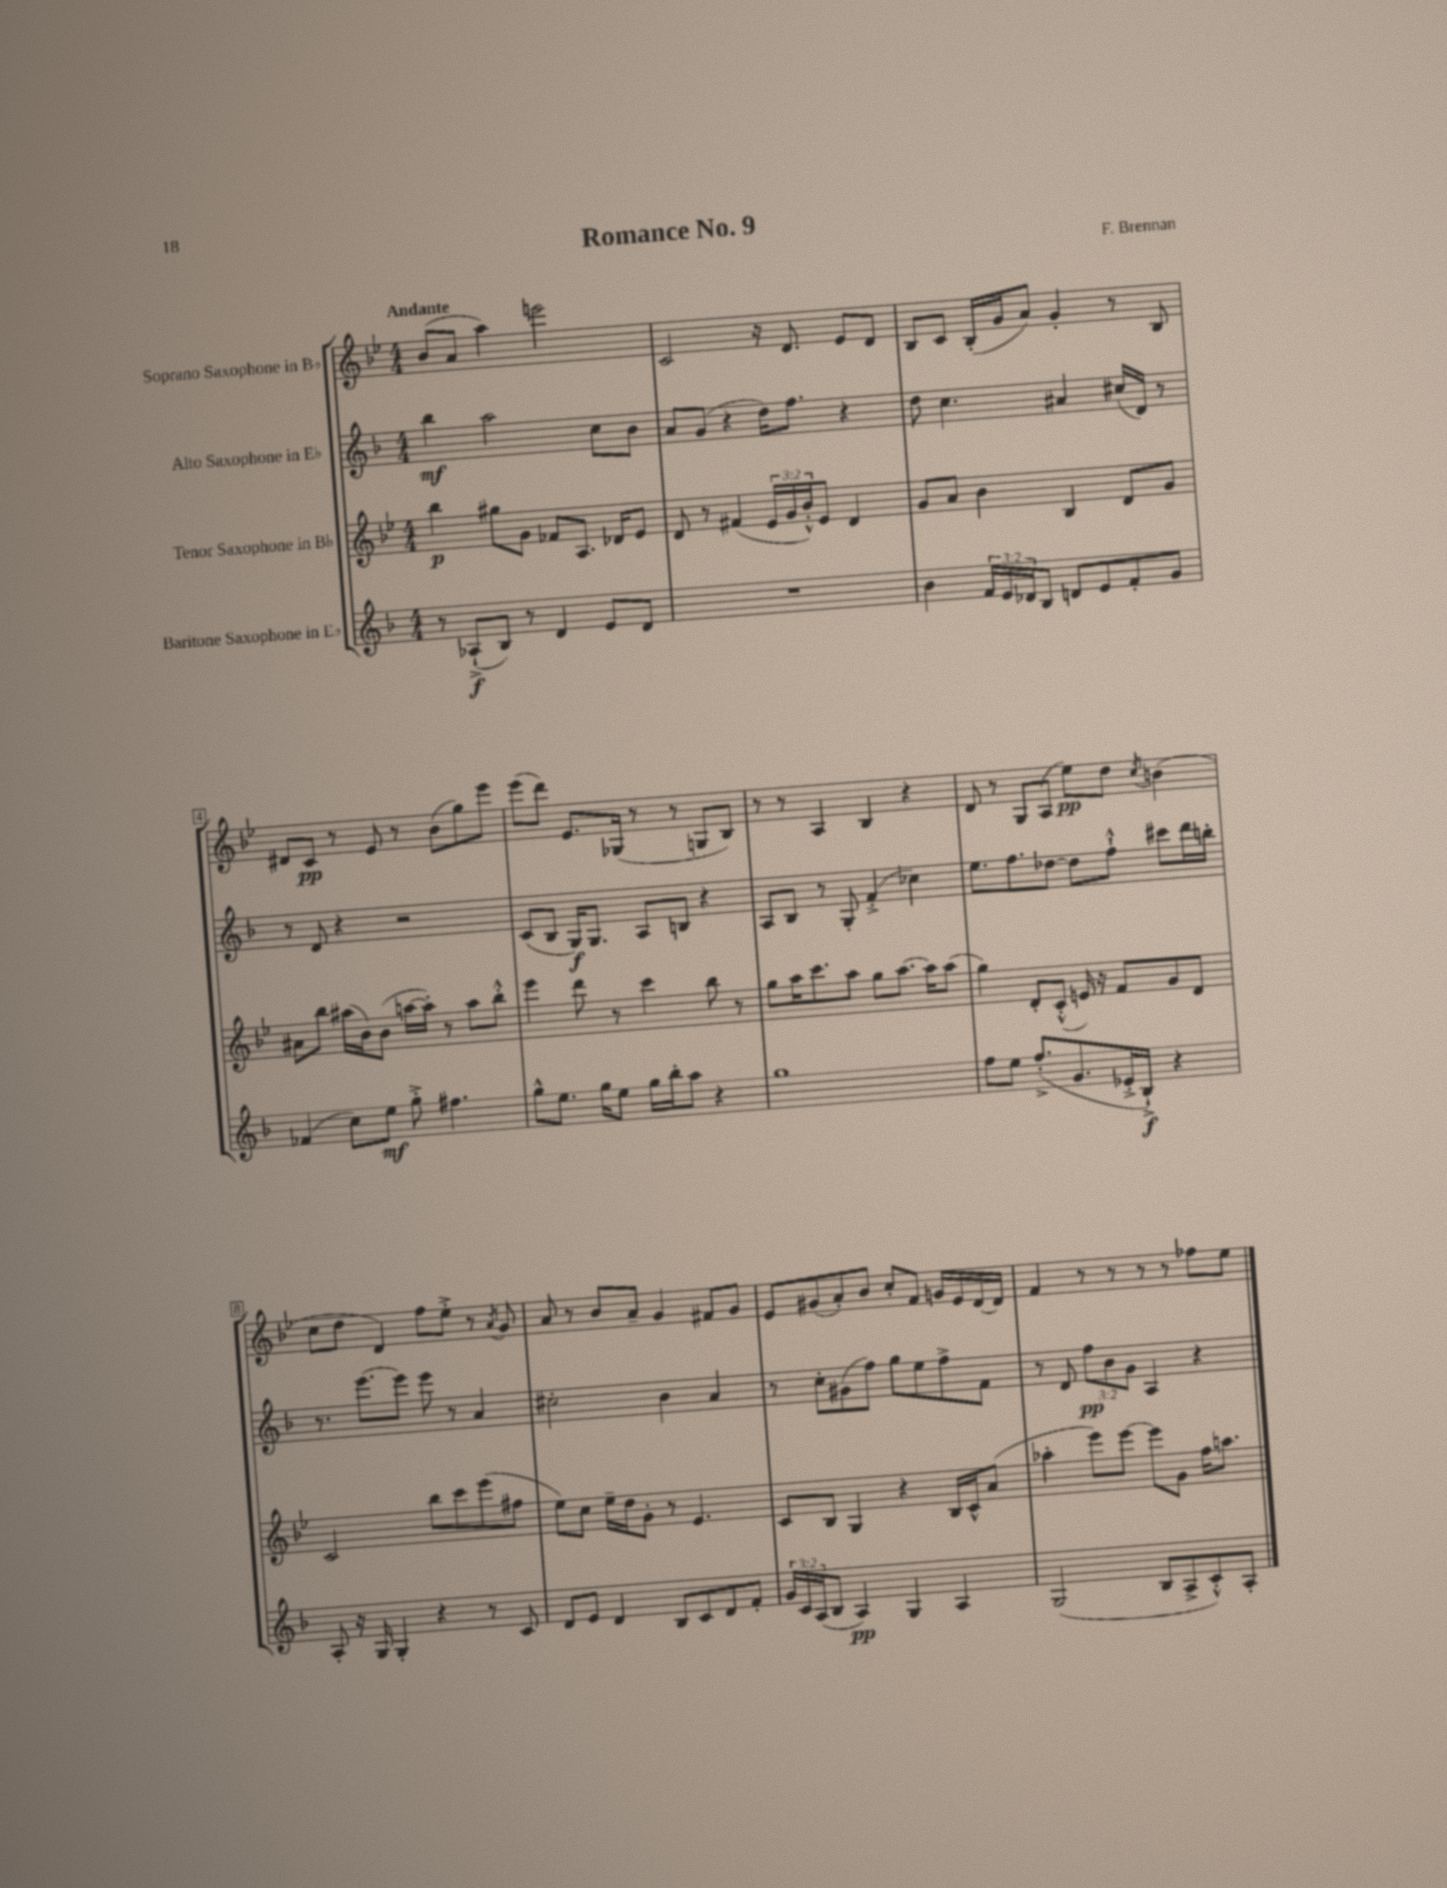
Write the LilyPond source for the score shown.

\header { title = "Romance No. 9" composer = "F. Brennan" }
<<
\new StaffGroup <<
\new Staff = "s0" \with { instrumentName = "Soprano Saxophone in Bb" } {
    \clef treble \key bes \major \numericTimeSignature \time 4/4 \tempo "Andante"
    bes'8( a'8 a''4) e'''2 |
    c'2 r16 d'8. ees'8 d'8 |
    bes8 c'8 bes16-.( g'16 a'8) g'4-. r8 bes8 |
    dis'8 c'8\pp r8 ees'8 r8 bes'8( g''8) ees'''8 |
    ees'''8( d'''8) ees'8. ges16( r8 r8 g8 bes8) |
    r8 r8 a4 bes4 r4 |
    d'8 r8 g8 a8( ees''8\pp) d''8 \acciaccatura { c''8 } b'4( |
    c''8 d''8 d'4) f''8 ees''8-.-> r8 \acciaccatura { a'8 } g'8 |
    a'8 r8 bes'8 a'8-- g'4 fis'8 g'8 |
    ees'8 gis'8( a'8-.) bes'8 c''8-. f'8 g'16 ees'16 d'16~ d'16 |
    f'4 r8 r8 r8 r8 fes''8 ees''8 \bar "|." |
}
\new Staff = "s1" \with { instrumentName = "Alto Saxophone in Eb" } {
    \clef treble \key f \major \numericTimeSignature \time 4/4 \override Staff.TupletNumber.text = #tuplet-number::calc-fraction-text
    bes''4\mf a''2 c''8 bes'8 |
    a'8 g'8( r4 d''16) f''8. r4 |
    d''8 c''4. ais'4 cis''16( d'16) r8 |
    r8 d'8 r4 r2 |
    c'8( bes8 g16\f) g8. a8 b8 r4 |
    a8 bes8 r8 g8-. f'4-.->( ces''4) |
    e''8. f''8. des''8~ des''8 f''8-!-^ cis'''8 d'''16 b''16-. |
    r8. e'''8.~ e'''8 e'''8 r8 a'4 |
    cis''2-. bes'4 a'4 |
    r8 c''8-. gis'8( f''8) g''8 e''8 f''8-> f'8 |
    r8 d'8 \tuplet 3/2 { f''8\pp bes'8 g'8 } a4 r4 \bar "|." |
}
\new Staff = "s2" \with { instrumentName = "Tenor Saxophone in Bb" } {
    \clef treble \key bes \major \numericTimeSignature \time 4/4 \override Staff.TupletNumber.text = #tuplet-number::calc-fraction-text
    bes''4\p gis''8 g'8 fes'8 a8. des'16 ees'8 |
    d'8 r8 fis'4( \tuplet 3/2 { ees'16 g'16 bes'16-.-^) } ees'8 d'4 |
    g'8 a'8 bes'4 bes4 d'8 g'8 |
    ais'8 bes''8 ais''16( bes'16) bes'8( a''16~ a''16-.) r8 a''8 bes''8-.-^ |
    ees'''4 d'''8 r8 c'''4 bes''8 r8 |
    g''8 a''16 c'''8. a''8 g''8 a''8.~ a''16 a''8( |
    g''4) d'8-. c'8-.-^( e'16) r16 f'8 g'8 d'8 |
    c'2 bes''8 c'''8 ees'''8( fis''8 |
    ees''8) c''8 ees''16-- d''16 g'8-. r8 ees'4. |
    c'8 bes8 g4 r4 bes16 c'16-^ a'8( |
    aes''4-. ees'''8) ees'''8~ ees'''8 g'8 f''16 a''8. \bar "|." |
}
\new Staff = "s3" \with { instrumentName = "Baritone Saxophone in Eb" } {
    \clef treble \key f \major \numericTimeSignature \time 4/4 \override Staff.TupletNumber.text = #tuplet-number::calc-fraction-text
    r8 aes8-!->\f( bes8) r8 d'4 e'8 d'8 |
    R1 |
    bes'4 \tuplet 3/2 { f'16 e'16 des'16 } bes8 d'8 e'8 f'8-. g'8 |
    fes'4( c''8) e''8\mf g''8-.-> fis''4. |
    g''8-^ e''8. g''16 e''8 g''16 bes''16-. a''8 r4 |
    g''1 |
    f''8 e''8 f''8.-.->( g'8. ees'16-.-> bes16-!->\f) r4 |
    a8-. r16 g16 g4-. r4 r8 c'8 |
    d'8 e'8 d'4 bes8 c'8 d'8 f'8-. |
    \tuplet 3/2 { g'16 c'16 a16( } bes8 a4\pp) g4 a4 |
    g2( bes8 a8-> c'8-.-^) a8-. \bar "|." |
}
>>
>>
\layout { \context { \Score \override BarNumber.stencil = #(make-stencil-boxer 0.1 0.3 ly:text-interface::print) } }
